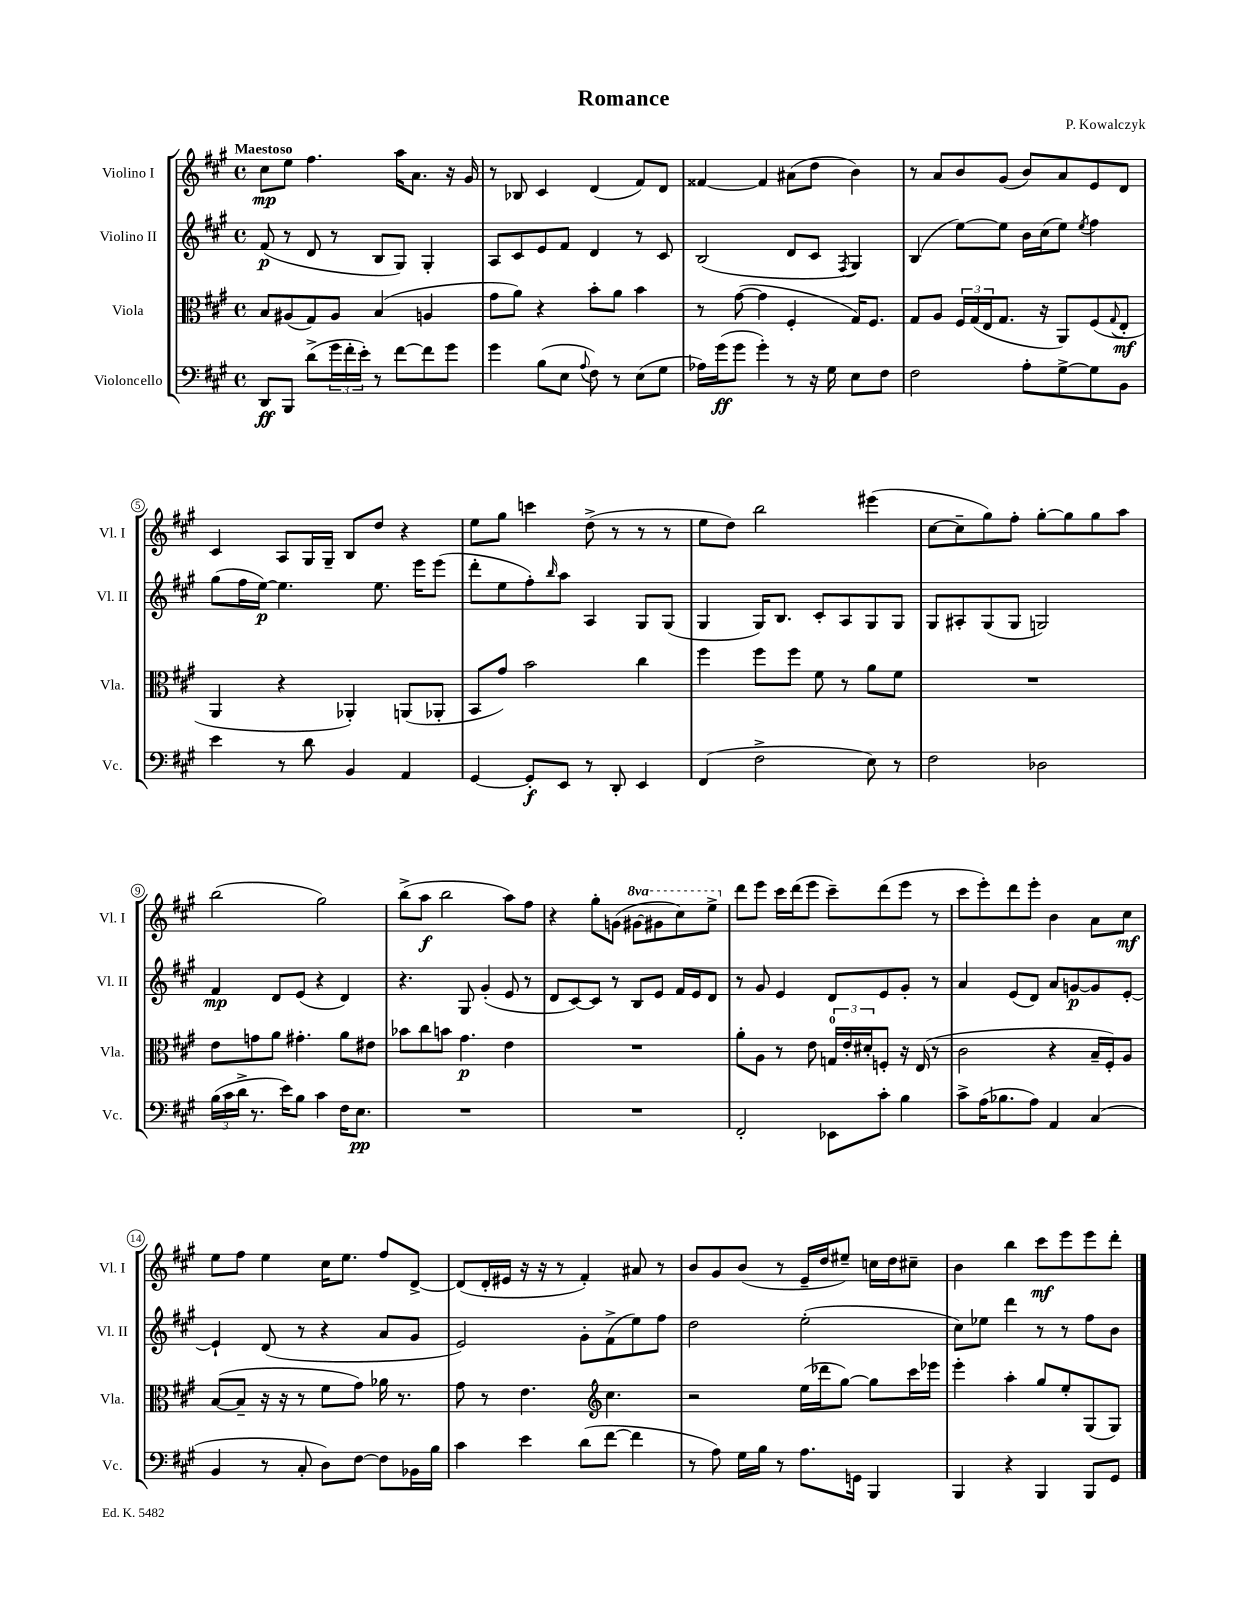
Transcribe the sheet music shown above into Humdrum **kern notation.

**kern	**kern	**kern	**kern
*staff4	*staff3	*staff2	*staff1
*clefF4	*clefC3	*clefG2	*clefG2
*k[f#c#g#]	*k[f#c#g#]	*k[f#c#g#]	*k[f#c#g#]
*M4/4	*M4/4	*M4/4	*M4/4
*met(c)	*met(c)	*met(c)	*met(c)
8DD	8B	(8f#	8cc#
8BBB	(8A#	8r	8ee
(8d^	8G#)	8d	4.ff#
24g#	8A#	8r	.
24f#'	.	.	.
24e')	.	.	.
8r	(4B	8B	.
[8f#	.	8G#)	16aa
.	.	.	8.a
8f#]	4A	4G#'	.
8g#	.	.	16r
.	.	.	16g#
=	=	=	=
4g#	8g#	8A	8r
.	8a)	8c#	8B-
(8B	4r	8e	4c#
8E	.	8f#	.
8qqA	.	.	.
8F#)	8b'	4d	(4d
8r	8a	.	.
(8E	4b	8r	8f#)
8G#	.	8c#	8d
=	=	=	=
16A-)	8r	(2B	[4f##
(16g#	.	.	.
8g#	([8g#	.	.
4g#')	4g#]	.	4f##]
8r	4F#'	8d	(8a#
16r	.	8c#	8dd
16G#	.	.	.
.	.	8qF#	.
8E	16G#)	4G#)	4b)
.	8.F#	.	.
8F#	.	.	.
=	=	=	=
2F#	8G#	(4B	8r
.	8A	.	8a
.	24F#	[8ee)	8b
.	(24G#	.	.
.	24E	.	.
.	8.G#	8ee]	(8g#
8A'	.	16b	8b)
.	16r	(16cc#	.
[8G#^	8AA)	8ee)	8a
.	.	8qee	.
8G#]	(8F#	4ff#	8e
.	8qqG#	.	.
8BB	8E'	.	8d
=	=	=	=
4e	4AA	(8gg#	4c#
.	.	16ff#	.
.	.	[16ee)	.
8r	4r	4.ee]	8A
8d	.	.	16G#
.	.	.	16G#~
4BB	4AA-')	.	8B
.	.	8.ee	8dd
4AA	(8AA	.	4r
.	.	16eee	.
.	8AA-'	(8eee	.
=	=	=	=
[4GG#	8BB	8ddd'	8ee
.	8g#)	8ee	8gg#
8GG#']	2b	8ff#')	4ccc
.	.	16qqbb	.
8EE	.	8aa	.
8r	.	4A	(8dd^
8DD'	.	.	8r
4EE	4cc#	8G#	8r
.	.	(8G#	8r
=	=	=	=
(4FF#	4ff#	4G#	8ee
.	.	.	8dd)
2F#^	8ff#	16G#)	2bb
.	.	8.B	.
.	8ff#	.	.
.	8f#	8c#'	.
.	8r	8A	.
8E)	8a	8G#	(4eee#
8r	8f#	8G#	.
=	=	=	=
2F#	1r	8G#	[8cc#
.	.	8A#'	8cc#~]
.	.	(8G#	8gg#)
.	.	8G#	8ff#'
2D-	.	2G)	[8gg#'
.	.	.	8gg#]
.	.	.	8gg#
.	.	.	8aa
=	=	=	=
(24B	8e	4f#	(2bb
24c#	.	.	.
24d^	.	.	.
8.r	8g	.	.
.	8a	8d	.
16e)	.	.	.
8B	4.g#'	(8e	.
4c#	.	4r	2gg#)
16F#	8a	4d)	.
8.E	.	.	.
.	8e#	.	.
=	=	=	=
1r	8b-	4.r	(8bb^
.	8cc#	.	8aa
.	8b	.	2bb
.	4.g#	8G#	.
.	.	(4g#'	.
.	4e	8e	8aa)
.	.	8r	8ff#
=	=	=	=
1r	1r	8d	4r
.	.	[8c#)	.
.	.	8c#]	8gg#'
.	.	8r	(8g
.	.	8B	[8gg#
.	.	8e	8gg#]
.	.	16f#	8ccc#)
.	.	16e	.
.	.	8d	8eee^
=	=	=	=
2FF#'	8a'	8r	8ddd
.	8A	8g#	8eee
.	8r	4e	16ccc#
.	.	.	(16ddd
.	8e	.	8eee
8EE-	24G	8d	8ccc#~)
.	24e'	.	.
.	24d#'	.	.
8c#'	8F'	8e	(8ddd
4B	16r	8g#'	8eee
.	(16E	.	.
.	8r	8r	8r
=	=	=	=
8c#^	2c#	4a	8ccc#
(16A	.	.	8eee')
8.B-	.	.	.
.	.	(8e	8ddd
8A)	.	8d)	8eee'
4AA	4r	8a	4b
.	.	[8g	.
(4C#	16B~	8g]	8a
.	16F#')	.	.
.	8A	[8e'	8cc#
=	=	=	=
4BB	([8B	4e`]	8ee
.	8B~]	.	8ff#
8r	16r	(8d	4ee
.	16r	.	.
8C#'	8r	8r	.
8D)	8f#	4r	16cc#
.	.	.	8.ee
[8F#	8g#)	.	.
8F#]	16a-	8a	8ff#
.	8.r	.	.
16BB-	.	8g#	[8d^
16B	.	.	.
=	=	=	=
4c#	8g#	2e)	(8d]
.	8r	.	16d'
.	.	.	16e#
4e	4.e	.	16r
.	.	.	16r
.	.	.	8r
(8d	.	8g#'	4f#')
*	*clefG2	*	*
[8f#	4.cc#	(8f#^	.
4f#]	.	8ee)	8a#
.	.	8ff#	8r
=	=	=	=
8r	2r	2dd	8b
8A)	.	.	8g#
16G#	.	.	(8b
16B	.	.	.
8r	.	.	8r
8.A	(16ee	(2ee'	16e~
.	16ddd-	.	16dd
.	[8gg#)	.	8ee#~)
16GG	.	.	.
4BBB	8gg#]	.	16cc
.	.	.	16dd
.	16ccc#	.	8cc#~
.	16eee-	.	.
=	=	=	=
4BBB	4eee'	8cc#)	4b
.	.	8ee-	.
4r	4aa'	4ddd	4bb
4BBB	8gg#	8r	8ccc#
.	8ee'	8r	8eee
8BBB	(8G#	8ff#	8eee
8GG#	8G#)	8b	8ddd'
==	==	==	==
*-	*-	*-	*-
